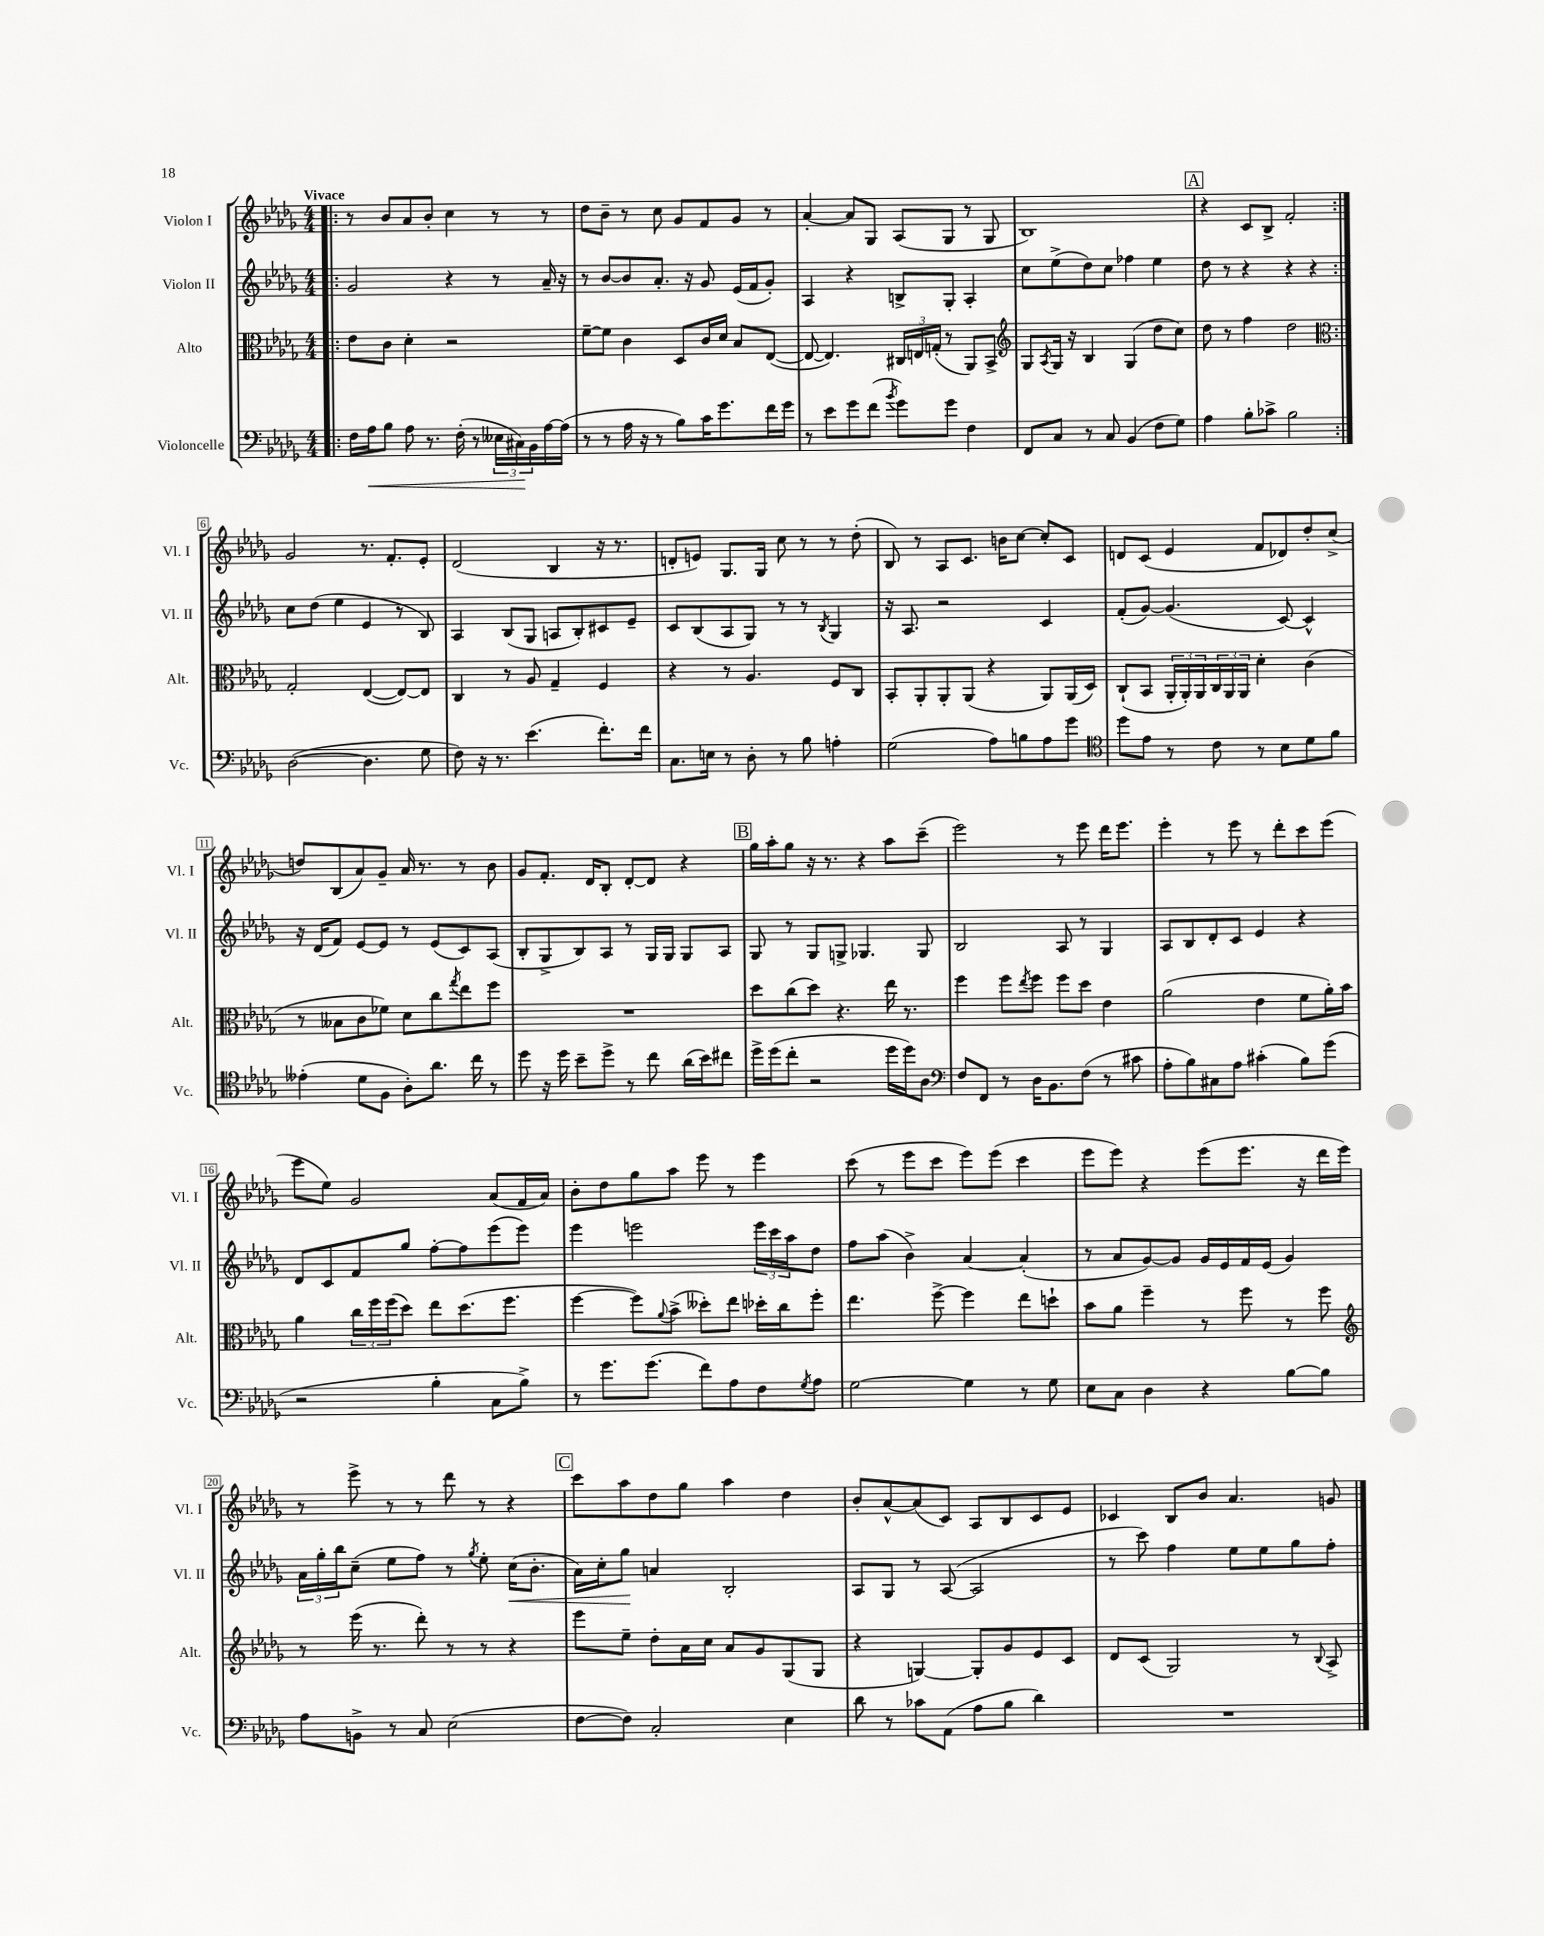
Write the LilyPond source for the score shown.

<<
\new StaffGroup <<
\new Staff = "s0" \with { instrumentName = "Violon I" shortInstrumentName = "Vl. I" } {
    \clef treble \key des \major \numericTimeSignature \time 4/4 \tempo "Vivace"
    \repeat volta 2 { \bar ".|:" r8 bes'8 aes'8 bes'8-. c''4 r8 r8 |
    des''8 bes'8-- r8 c''8 ges'8 f'8 ges'8 r8 |
    aes'4~-. aes'8 ges8 aes8( ges8 r8 ges8 |
    bes1) |
    \mark \markup { \box "A" } r4 c'8 bes8-> f'2-. | }
    ges'2 r8. f'8.-. ees'8-. |
    des'2( bes4 r16 r8. |
    d'8-. e'8) ges8. ges16 c''8 r8 r8 des''8-.( |
    bes8) r8 aes8 c'8. b'16 c''8~ c''8-. c'8 |
    d'8 c'8( ees'4 f'8 des'8) des''8-. c''8->( |
    d''8) bes8( aes'8) ges'8-- aes'16 r8. r8 bes'8 |
    ges'8 f'8.-. des'16 bes8-. des'8~-. des'8 r4 |
    \mark \markup { \box "B" } ges''16 aes''16-. ges''8 r16 r8. r4 aes''8 c'''8--( |
    ees'''2) r8 ees'''8 des'''16 ees'''8. |
    ees'''4-. r8 ees'''8 r8 des'''8-. c'''8 ees'''8( |
    ees'''8 ees''8) ges'2 aes'8( f'16 aes'16) |
    bes'8-. des''8 ges''8 aes''8 ees'''8 r8 ees'''4 |
    c'''8( r8 ees'''8 c'''8 ees'''8) ees'''8( c'''4 |
    ees'''8 ees'''8) r4 ees'''8( ees'''8. r16 des'''16 ees'''16) |
    r8 ees'''8-> r8 r8 des'''8 r8 r4 |
    \mark \markup { \box "C" } c'''8 aes''8 des''8 ges''8 aes''4 des''4 |
    bes'8-. aes'8~-^ aes'8( c'8) aes8 bes8 c'8 ees'8 |
    ces'4 bes8 bes'8 aes'4. g'8 \bar "|." |
}
\new Staff = "s1" \with { instrumentName = "Violon II" shortInstrumentName = "Vl. II" } {
    \clef treble \key des \major \numericTimeSignature \time 4/4
    \repeat volta 2 { \bar ".|:" ges'2 r4 r8 aes'16-- r16 |
    r8 bes'8~ bes'8 aes'8.-. r16 ges'8 ees'16( f'16 ges'8-.) |
    aes4 r4 b8-> ges8-. aes4-. |
    c''8 ees''8->( des''8) c''8 fes''4 ees''4 |
    \mark \markup { \box "A" } des''8 r8 r4 r4 r4 | }
    c''8 des''8( ees''4 ees'4 r8 bes8) |
    aes4 bes8( ges8 a8 bes8-.) cis'8 ees'8-- |
    c'8 bes8( aes8 ges8) r8 r8 \acciaccatura { bes8 } ges4 |
    r16 aes8. r2 c'4 |
    f'8-.( ges'8~) ges'4.( c'8~) c'4-^ |
    r16 des'16( f'8) ees'8~ ees'8 r8 ees'8( c'8) aes8( |
    bes8-. ges8-> bes8) aes8 r8 ges16 ges16 ges8 aes8 |
    \mark \markup { \box "B" } ges8 r8 ges8 g8-> ges4. ges8 |
    bes2 aes8 r8 ges4 |
    aes8 bes8 des'8-. c'8 ees'4 r4 |
    des'8 c'8 f'8 ges''8 f''8~-. f''8 ees'''8( ees'''8) |
    ees'''4 e'''2 \tuplet 3/2 { e'''16 c'''16 aes''16 } des''8 |
    f''8 aes''8( bes'4->) aes'4~ aes'4-.( |
    r8 aes'8 ges'8~) ges'8 ges'16 ees'16 f'16 ees'16( ges'4) |
    \tuplet 3/2 { aes'16 ges''16-. bes''16 } c''8--( ees''8 f''8) r8 \acciaccatura { ges''8 } ees''8-. c''16\<( bes'8.-. |
    \mark \markup { \box "C" } aes'16) c''16-. ges''8\! a'4 bes2-. |
    aes8 ges8 r8 aes8~( aes2 |
    r8 c'''8) f''4 ees''8 ees''8 ges''8 f''8-. \bar "|." |
}
\new Staff = "s2" \with { instrumentName = "Alto" shortInstrumentName = "Alt." } {
    \clef alto \key des \major \numericTimeSignature \time 4/4
    \repeat volta 2 { \bar ".|:" ees'8 c'8 des'4-. r2 |
    f'8~-- f'8 c'4 des8 c'16 des'16 bes8 ees8~( |
    ees8~ ees4.) \tuplet 3/2 { cis16 e16 g16-.( } r8 aes,8) bes,8-> |
    \clef treble ges8 \acciaccatura { aes8 } ges16 r16 bes4 ges4( des''8 c''8) |
    \mark \markup { \box "A" } des''8 r8 f''4 des''2 | }
    \clef alto ges2-. ees4~( ees8~) ees8 |
    c4 r8 aes8 ges4-- f4 |
    r4 r8 aes4. f8 c8 |
    bes,8-. aes,8-. aes,8-. aes,8( r4 aes,8) aes,16( des16) |
    c8-!( bes,8 \tuplet 3/2 { aes,16-. aes,16-.) aes,16 } \tuplet 3/2 { c16 aes,16 aes,16 } des'4-. c'4( |
    r8 beses8 c'8 fes'8) des'8 c''8 \acciaccatura { ges''8 } ees''8 f''8 |
    R1 |
    \mark \markup { \box "B" } des''8 c''8( des''8) r4. ees''16 r8. |
    f''4 f''8 \acciaccatura { ees''8 } f''8 f''8 des''8 ees'4 |
    aes'2( ees'4 f'8 aes'16-.) bes'16 |
    aes'4 \tuplet 3/2 { c''16 f''16 f''16( } des''8) ees''8 des''8.( f''8. |
    f''4~ f''8) \appoggiatura { aes'8 } bes'8->( deses''8-.) ees''8 des''16-. c''16 f''8-. |
    ees''4. f''8~-> f''4 ees''8 d''8-! |
    bes'8 aes'8 f''4-- r8 f''8 r8 f''8 |
    \clef treble r8 ees'''16( r8. des'''8-.) r8 r8 r4 |
    \mark \markup { \box "C" } ees'''8 ees''8-- des''8-. aes'16 c''16 aes'8 ges'8 ges8( ges8 |
    r4 g4~) g8-. ges'8 ees'8 c'8 |
    des'8 c'8( ges2) r8 \appoggiatura { bes8 } aes8-> \bar "|." |
}
\new Staff = "s3" \with { instrumentName = "Violoncelle" shortInstrumentName = "Vc." } {
    \clef bass \key des \major \numericTimeSignature \time 4/4
    \repeat volta 2 { \bar ".|:" f16 aes16\< bes8 aes8 r8. f16-.( r8 \tuplet 3/2 { eeses16 cis16\!) bes,16 } aes16~ aes16( |
    r8 r8 aes16 r16 r8 bes8) c'16 ges'8. f'16 ges'16 |
    r8 ees'8 ges'8 f'8( \acciaccatura { bes'8 } ges'8) ges'8 f4 |
    f,8 c8 r8 c8 bes,4( f8 ges8) |
    \mark \markup { \box "A" } aes4 bes8-. ces'8-> bes2 | }
    des2~( des4. ges8 |
    f8) r16 r8. ees'4.( f'8.-.) f'16 |
    c8. e16 r8 des8-. r8 bes8 a4-. |
    ges2( aes8) b8 aes8 ges'8 |
    \clef tenor des''8 ees'8 r8 c'8 r8 bes8 des'8 f'8 |
    eeses'4-.( des'8 f8 aes8-.) aes'8. c''16 r8 |
    des''8 r16 des''16 bes'8-- des''8-> r8 c''8 aes'16( bes'16) cis''8 |
    \mark \markup { \box "B" } des''16-> des''16( c''8-. r2 des''16 des''16) aes8 |
    \clef bass f8 f,8 r8 des16 bes,8. f8( r8 cis'8 |
    aes8-. bes8) cis8 aes8 cis'4-.( bes8) ges'8( |
    r2 bes4-. c8 bes8->) |
    r8 ges'8. ges'8.( f'8) aes8 f8 \acciaccatura { ges8 } aes8 |
    ges2~ ges4 r8 ges8 |
    ees8 c8 des4 r4 bes8~ bes8 |
    aes8 b,8-> r8 c8 ees2( |
    \mark \markup { \box "C" } f8~ f8) c2-. ees4 |
    des'8 r8 ces'8 aes,8( aes8 bes8 des'4) |
    R1 \bar "|." |
}
>>
>>
\layout { \context { \Score \override BarNumber.stencil = #(make-stencil-boxer 0.1 0.3 ly:text-interface::print) } }
